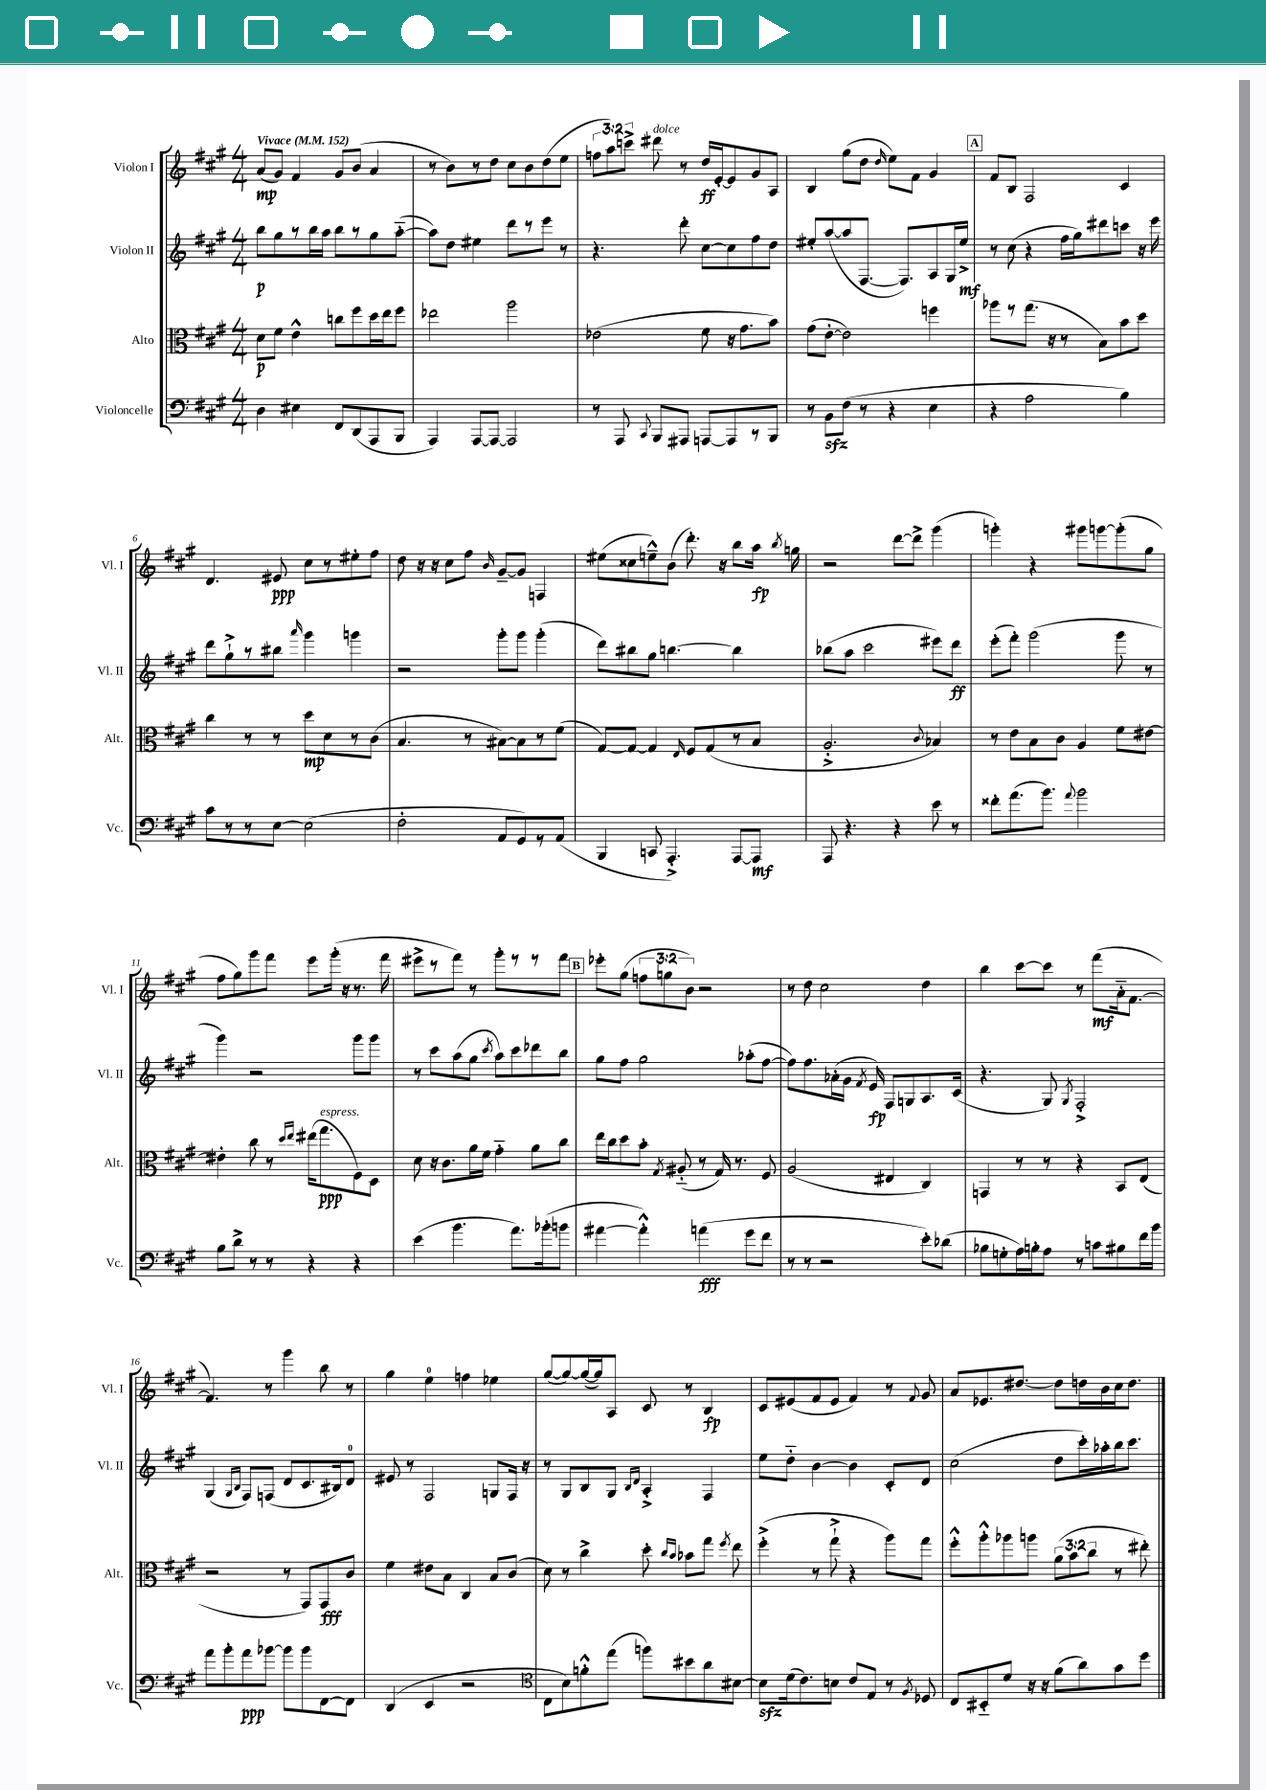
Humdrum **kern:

**kern	**kern	**kern	**kern
*staff4	*staff3	*staff2	*staff1
*clefF4	*clefC3	*clefG2	*clefG2
*k[f#c#g#]	*k[f#c#g#]	*k[f#c#g#]	*k[f#c#g#]
*M4/4	*M4/4	*M4/4	*M4/4
*MM152	*MM152	*MM152	*MM152
4D\	8d\L	8bb\L	(8a/L
.	8f#\J	8gg#\	8g#/J)
4E#\	4e^^\	8r	4f#/
.	.	16bb\L	.
.	.	16aa\JJ	.
8FF#/L	8cc\L	8bb\L	8g#/L
(8DD/	8ff#\	8r	(8b/J
8AAA/	16dd\L	8gg#\	4a/
.	16ee\J	.	.
8BBB/J	8ff#\J	([8aa'~\J	.
=	=	=	=
4AAA/)	2ee-\	8aa\]L)	8r
.	.	8dd\J	8b\L)
[8AAA/L	.	4ee#\	8r
8AAA/_J	.	.	8dd\J
2AAA/]	2aa\	8ddd\L	8cc#\L
.	.	8r	8b\
.	.	8eee\J	(8dd\
.	.	8r	8ee\J
=	=	=	=
8r	(2e-\	4.r	12ff\L
.	.	.	12aa\)
8AAA/	.	.	.
.	.	.	12ccc^\J
8qqCC#/	.	.	.
8BBB/L	.	.	8ddd#\
8AAA#/J	.	8ddd'\	8r
[8AAA/L	8f#\	[8cc#\L	16dd/LL
.	.	.	[16e'/J
8AAA/]	16r	8cc#\]	8e/]
.	8.g#\L	.	.
8r	.	8ff#\	8g#/
8BBB/J	8b\J)	8dd\J	8A/J
=	=	=	=
8r	(8g#\L	8ee#'/L	4B/
8BB\L	[8e'\J	([8aa/	.
(8F#\J	2e\])	8aa/]	(8gg#\L
8r	.	[8.F#/J	8dd\J
.	.	.	16qqdd/
4r	.	.	8ee\L)
.	.	8.F#/]L)	.
.	.	.	8f#\J
4E\	4ff\	8A/	4g#/
.	.	16G#/L	.
.	.	16ee#^/JJ	.
=	=	=	=
4r	8aa-\L	8r	8f#/L
.	8r	(8cc#\	8B/J
2A\	(8.gg#\J	4r	2F#/
.	16r	.	.
.	8r	16ff#\LL	.
.	.	16gg#\J)	.
.	8B\L)	8ddd#\	.
4B\)	8b\	8ccc\J	4c#/
.	8dd\J	16r	.
.	.	16eee\	.
=	=	=	=
8c#\L	4cc#\	8ddd\L	4.d/
8r	.	8gg#`^\	.
8r	8r	8r	.
[8E\J	8r	8bb#\J	8e#/
.	.	16qqaaa/	.
(2E\]	8dd\L	4ggg#\	8cc#\L
.	8d\	.	8r
.	8r	4ggg\	8ee#'\
.	(8c#\J	.	8ff#\J
=	=	=	=
2F#'\	4.B/	2r	8dd\
.	.	.	16r
.	.	.	16r
.	.	.	8cc#\L
.	8r	.	8ff#\J
.	.	.	16qqb/
8AA/L	[8B#\L)	8ggg#'\L	[8g#~/L
8GG#/)	8B#\]	8ggg#\J	8g#/]J
8r	8r	(4ggg#'\	4F/
(8AA/J	(8f#\J	.	.
=	=	=	=
4BBB/	[8G#/L)	8ddd\L)	(8ee#\L
.	8G#/_J	8bb#\	8cc##\
8CC/	4G#/]	8gg#\J	8ee~^^\)
4.AAA'^/)	.	[4.bb\	(8b\J
.	16qqE/	.	.
.	8F#/L	.	8.ddd'\)
.	(8G#/	.	.
.	.	.	16r
[8AAA/L	8r	4bb\]	8bb\L
8AAA/]J	8B/J	.	16aa\Jk
.	.	.	8qbb/
.	.	.	16gg\
=	=	=	=
8AAA/	2.A'^/	(8bb-\L	2r
4.r	.	8aa\J	.
.	.	2ccc#\	.
4r	.	.	[8ddd\L
.	.	.	8ddd^\]J
.	8qqc#/	.	.
8e\	4B-/)	8eee#\L)	(4ggg#\
8r	.	8ddd\J	.
=	=	=	=
8f##'\L	8r	(8eee'\L	4ggg'\)
(8.a\	8e\L	8fff#'\J)	.
.	8B\	(2ggg#\	4r
8.b\J)	.	.	.
.	8c#\J	.	.
8qqa/	.	.	.
2b\	4A/	.	8ggg#\L
.	.	.	[8ggg\
.	8f#\L	8ggg#\	(8ggg'\]
.	[8e#\J	8r	8gg#\J
=	=	=	=
8B\L	4e#'\]	4ggg#\)	8ff#\L
8d^\J	.	.	8gg#\)
8r	8cc#\	2r	8ggg#\
8r	8r	.	8fff#\J
.	16qqdd/LL	.	.
.	16qqee/JJ	.	.
4r	(16ee#\LK	.	8eee\L
.	8.gg#\	.	.
.	.	.	(16ggg#'\Jk
.	.	.	16r
4r	8F#\)	8ggg#\L	8.r
.	8D\J	8ggg#\J	.
.	.	.	16fff#\
=	=	=	=
(4e\	8d\	8r	8eee#^\L
.	16r	8ccc#\L	8r
.	8.c#\L	.	.
4.b\	.	(8aa\	8fff#\J)
.	16a\L	8gg#\J	8r
.	16f#\JJ	.	.
.	.	8qccc#/	.
.	4g#'~\	8aa\L)	8ggg#'\L
8.a\L)	.	8ccc#\	8r
.	8a\L	8ddd-\	8r
(16b-'\k	.	.	.
8b\J	8cc#\J	8bb\J	8fff#\J
=	=	=	=
[4a#\	16ee\LL	8gg#\L	8eee-'\L
.	16cc#\J	.	.
.	8dd\	8ff#\J	(8gg#\J
4a#'^^\])	8b'\J	2gg#\	12ff\L
.	.	.	12gg\
.	8qG#/	.	.
.	(8A#'~/	.	.
.	.	.	12b\J)
(4a\	8r	.	2r
.	16G#/)	.	.
.	8.r	.	.
8g#\L	.	(8aa-'\L	.
8f#\J	8F#/	[8ff#\J	.
=	=	=	=
8r	(2A/	8ff#\]L)	8r
8r	.	8.ff#\	8dd\
2r	.	.	2cc#\
.	.	(16a-'\L	.
.	.	16g#\JJ	.
.	.	8qf#/	.
.	.	16e/)	.
.	4E#/	8F#/L	.
.	.	8G/	.
8e'\L)	4C#/)	8.A/	4dd\
(8d-\J	.	.	.
.	.	(16c#/Jk	.
=	=	=	=
8B-\L	4GG/	4.r	4bb\
8G'\	.	.	.
16A\L)	8r	.	[8ccc#\L
16B'\J	.	.	.
8A\J	8r	8G#/)	8ccc#\]J
.	.	8qG#/	.
8r	4r	2F#'^/	8r
8c\L	.	.	(8fff#\L
8B#\	8BB/L	.	16a'~\k
.	.	.	[8.f#\J
16f#\L	(8E/J	.	.
16b\JJ	.	.	.
=	=	=	=
8a\L	2r	(4G#/	4.f#/])
8b'\	.	.	.
.	.	16qqG#/LL	.
.	.	16qqB/JJ	.
8a\	.	8F#/L)	.
[8b-\J	.	(8F/J	8r
8b-\]L	8r	8d/L	4ggg#\
8b-\	8GG#/L)	8.c#/	.
[8FF#\	8GG#/	.	8bb\
.	.	16B#/k)	.
8FF#\]J	8c#/J	8d/J	8r
=	=	=	=
(4DD/	4f#\	8e#/	4gg#\
.	.	8r	.
4EE/	8e#\L	2F#/	4ee\
.	8B\J	.	.
2r	4C#/	.	4ff\
.	8B/L	8G/L	4ee-\
.	(8c#/J	16F#/Jk	.
.	.	16r	.
=	=	=	=
*clefC4	*	*	*
8C#\L	8d\)	8r	([8gg#/L
8B\)	8r	8G#/L	8gg#/_)
8f'^^\	4cc#^\	8B/	(16gg#/_L
.	.	.	16gg#/]J)
(8ee\J	.	8G#/J	8A/J
.	.	16qqB/LL	.
.	.	16qqd/JJ	.
8ff\L)	8dd'\	4A'^/	8c#/
.	16qqcc#/LL	.	.
.	16qqb/JJ	.	.
8b#\	8b-\L	.	8r
8a\	8gg#\J	4F#/	4B/
.	8qff#/	.	.
[8B#\J	8ee\	.	.
=	=	=	=
8B#\]L	(4ff#'^\	8ee\L	8c#/L
(16d\k	.	8dd'~\J	(8e#/
8.c#\)	.	.	.
.	8r	[4b\	8f#/
8B\J	8gg#`^\	.	8e#/J
8c#/L	4r	4b\]	4f#/)
8E/J	.	.	.
8r	8aa\L)	8c#'/L	8r
8qF#/	.	.	8qqf#/
8D-/	8gg#\J	8d/J	8g#/
=	=	=	=
8C#/L	8ff#'^^\L	(2cc#\	8a/L
8BB#'~/	8aa'^^\	.	8.e-/
8d/J	8aa-\	.	.
.	.	.	[8.dd#/J
16r	8aa\J	.	.
16r	.	.	.
(8f#\L	(12a\L	8dd\L	8dd#\]L
.	12b\	.	.
8a\)	.	16ccc#'\L)	16dd\L
.	12cc#\J	.	.
.	.	16aa-'\	16b\
8g#\	8r	16bb\J	16cc#\J
.	.	8.ccc#\J	8.dd\J
8dd\J	8ee#'\)	.	.
==	==	==	==
*-	*-	*-	*-
